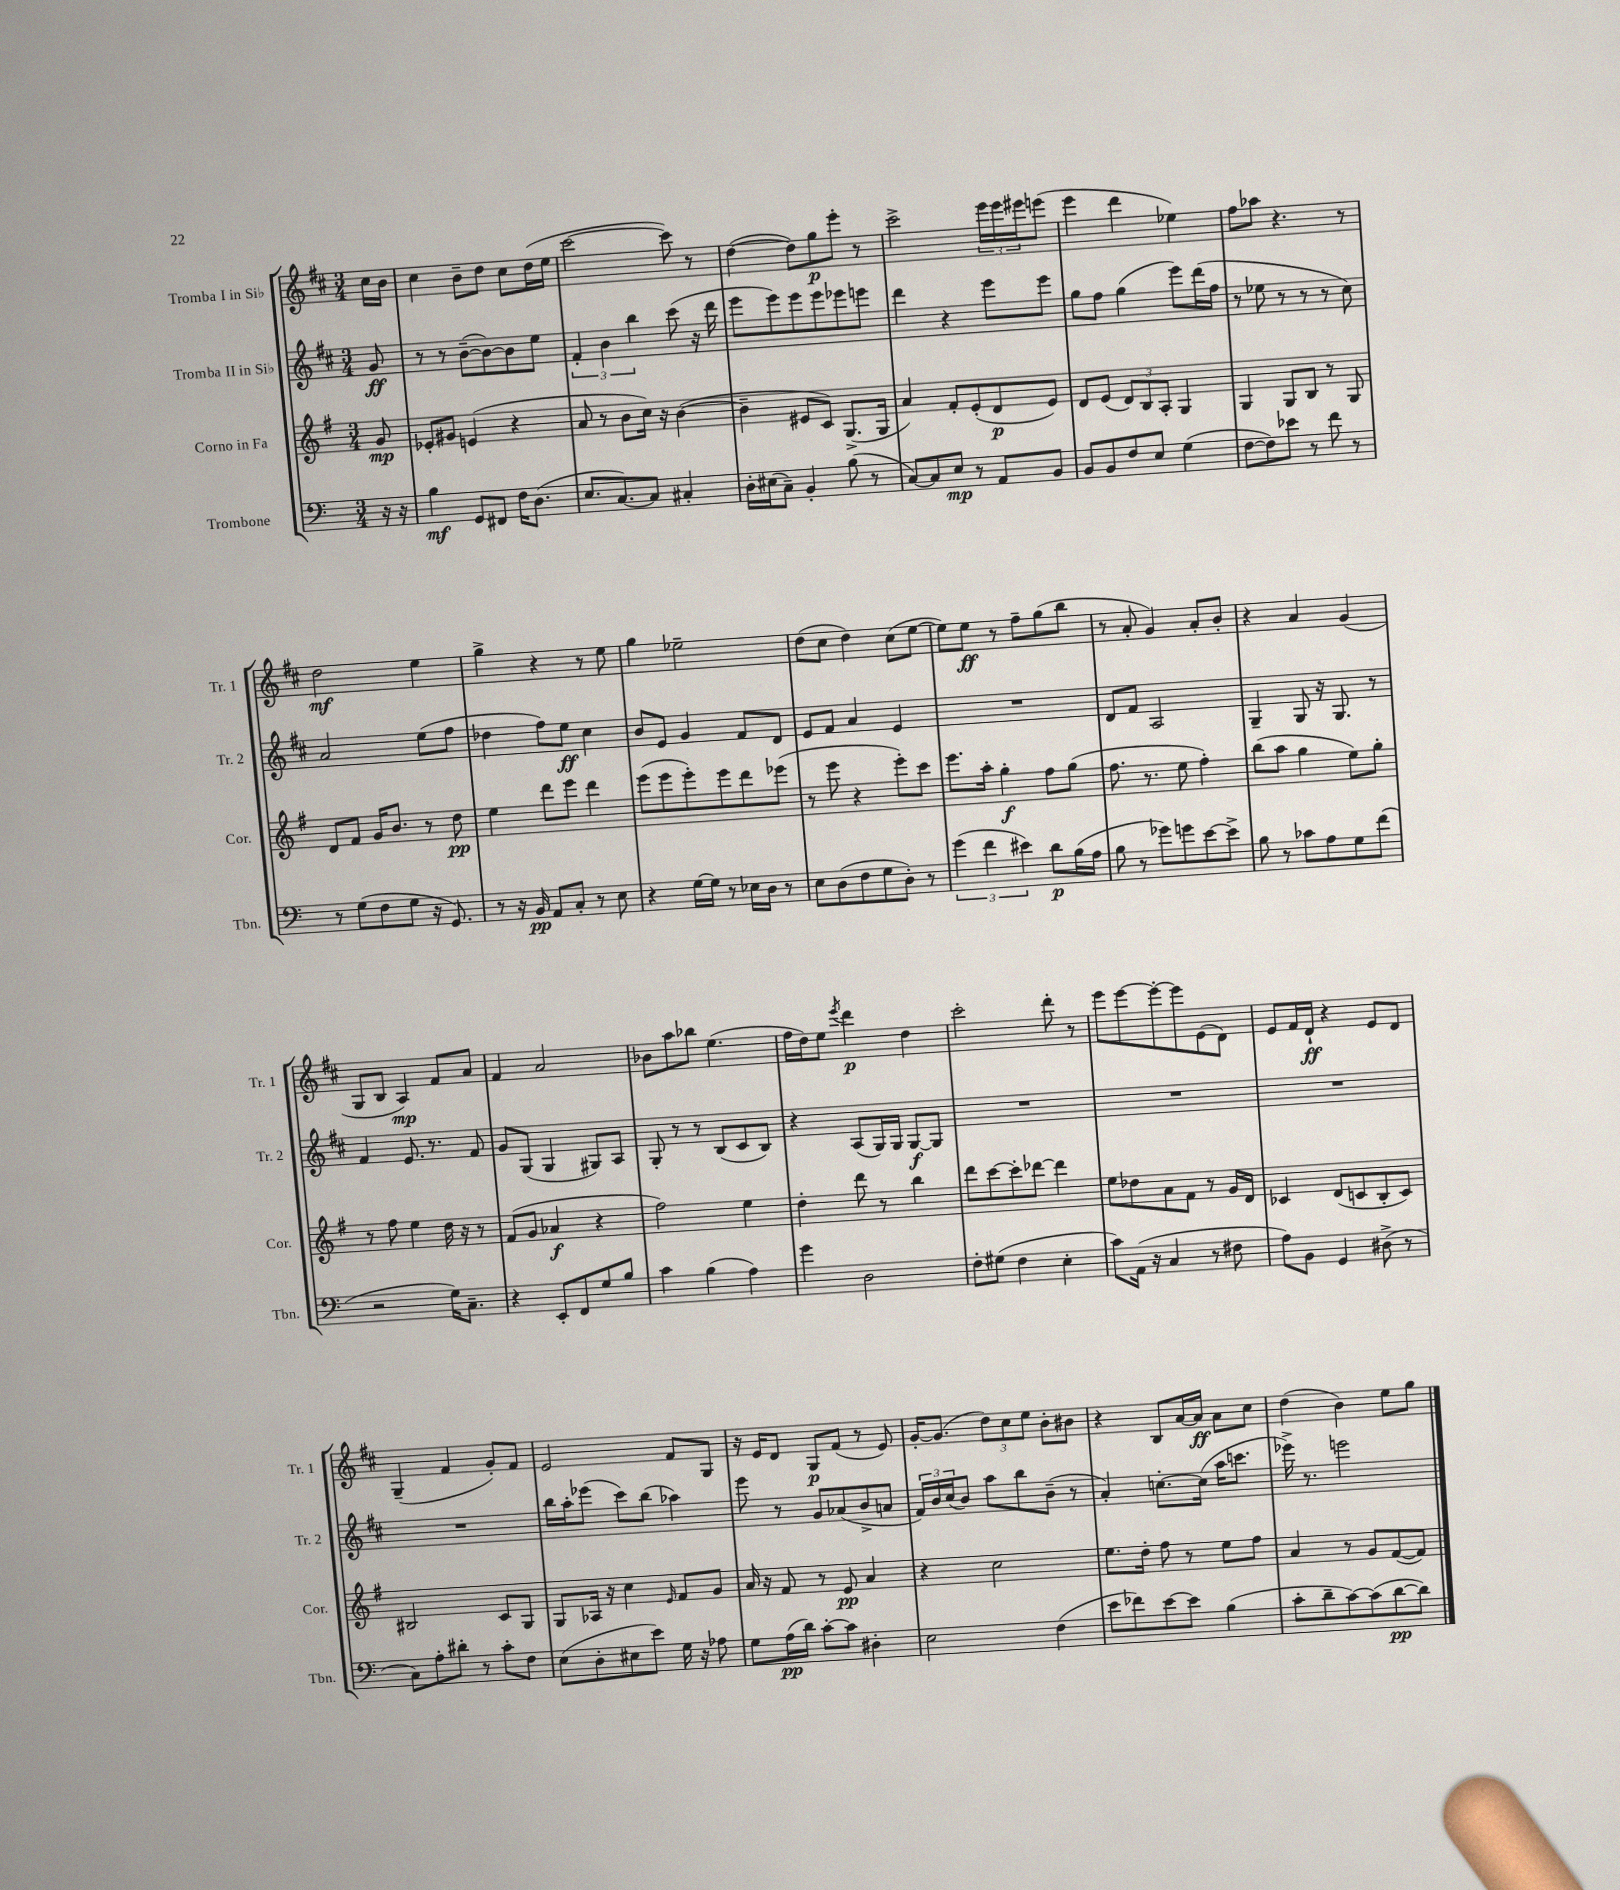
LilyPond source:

<<
\new StaffGroup <<
\new Staff = "s0" \with { instrumentName = "Tromba I in Sib" shortInstrumentName = "Tr. 1" } {
    \clef treble \key d \major \numericTimeSignature \time 3/4 \partial 8
    cis''16 b'16 |
    cis''4 b'8-- d''8 cis''8 d''16( e''16 |
    cis'''2~ cis'''8) r8 |
    d''4~( d''8) g''8\p e'''8-. r8 |
    cis'''2-> \tuplet 3/2 { e'''16 e'''16 eis'''16 } e'''8( |
    e'''4 d'''4 ees''4) |
    fis''8 aes''8 r4. r8 |
    d''2\mf e''4 |
    g''4-> r4 r8 e''8 |
    g''4 ees''2-- |
    d''8( cis''8 d''4) cis''8( e''8~ |
    e''8) e''8\ff r8 fis''8-- g''8( b''8 |
    r8 a'8-. g'4) a'8-. b'8-. |
    r4 a'4 g'4( |
    g8 b8 a4\mp) fis'8 a'8 |
    fis'4 a'2 |
    bes'8 a''8 bes''8 e''4.( |
    fis''16 d''16) e''8 \acciaccatura { e'''8 } d'''4\p d''4 |
    cis'''2-. d'''8-. r8 |
    e'''8 e'''8~ e'''8~-. e'''8 e'8( d'8) |
    e'8 fis'16 d'16-!\ff r4 e'8 d'8 |
    g4--( fis'4 g'8-.) fis'8 |
    e'2 fis'8 g8 |
    r16 e'16 d'8 g8\p fis'8( r8 e'8) |
    g'16~-. g'8.( \tuplet 3/2 { d''8) cis''8 e''8 } b'8-. bis'8 |
    r4 b8 a'16~ a'16\ff a'8 cis''8 |
    d''4( b'4) e''8 g''8 \bar "|." |
}
\new Staff = "s1" \with { instrumentName = "Tromba II in Sib" shortInstrumentName = "Tr. 2" } {
    \clef treble \key d \major \numericTimeSignature \time 3/4 \partial 8
    g'8\ff |
    r8 r8 b'8~--( b'8~) b'8 e''8 |
    \tuplet 3/2 { fis'4-. b'4 b''4 } cis'''8( r16 d'''16 |
    e'''8 e'''8) e'''8 e'''8 ees'''8 e'''8 |
    d'''4 r4 e'''8 e'''8 |
    g''8 fis''8 g''4( e'''8) d'''16( fis''16 |
    r8 ees''8 r8 r8 r8 cis''8) |
    a'2 e''8( fis''8 |
    des''4 fis''8) e''8\ff cis''4 |
    b'8 e'8 g'4 fis'8 d'8 |
    e'8 fis'8 a'4 e'4 |
    R2. |
    d'8 fis'8 a2 |
    g4-- g8 r16 g8. r8 |
    fis'4 e'8. r8. fis'8 |
    g'8 g8( g4 gis8) a8 |
    g8-. r8 r8 b8( cis'8 b8) |
    r4 a8( g16) g16 g8~\f g8 |
    R2. |
    R2. |
    R2. |
    R2. |
    b''16 a''16-. ees'''8( cis'''8) b''8( aes''4) |
    e'''8 r8 g'8 aes'8( b'8-> a'8 |
    \tuplet 3/2 { fis'16) b'16 cis''16( } b'8) a''8 b''8 b'8--( r8 |
    a'4-.) c''8.~-. c''16( a''16 c'''8. |
    ees'''16->) r8. e'''2 \bar "|." |
}
\new Staff = "s2" \with { instrumentName = "Corno in Fa" shortInstrumentName = "Cor." } {
    \clef treble \key g \major \numericTimeSignature \time 3/4 \partial 8
    g'8\mp |
    ees'8-. gis'8 e'4( r4 |
    a'8 r8 b'8 c''16) r16 b'4~( |
    b'4-- eis'8 c'8) g8.->( g16 |
    a'4) fis'8-. e'8-.( d'8\p e'8) |
    d'8 e'8( \tuplet 3/2 { d'8) b8 a8-. } g4 |
    g4 g8 b8 r8 g8 |
    d'8 fis'8 g'16 b'8. r8 d''8\pp |
    e''4 d'''8 e'''8 d'''4 |
    e'''8( e'''8 e'''8-.) e'''8 d'''8 ees'''8( |
    r8 e'''8 r4 e'''8-.) c'''8 |
    e'''8. a''16-. g''4-.\f fis''8 g''8( |
    fis''8. r8. e''8 fis''4-.) |
    b''8( a''8 g''4 e''8) g''8-. |
    r8 fis''8 e''4 d''16 r16 r8 |
    fis'8( g'8 aes'4\f r4 |
    fis''2) e''4 |
    d''4-. d'''8 r8 b''4 |
    d'''8 c'''8~ c'''8-. des'''8~ des'''4 |
    e''8 des''8 a'8 fis'8 r8 g'16 d'16 |
    ces'4 d'8( c'8 b8-. c'8) |
    bis2 c'8 g8 |
    g8 aes16 r16 c''4 \grace { e'16 } fis'8 g'8 |
    a'16 r16 fis'8 r8 e'8\pp a'4 |
    r4 c''2 |
    e''8. d''16-. fis''8 r8 e''8 fis''8 |
    a'4 r8 g'8 fis'8~( fis'8) \bar "|." |
}
\new Staff = "s3" \with { instrumentName = "Trombone" shortInstrumentName = "Tbn." } {
    \clef bass \key c \major \numericTimeSignature \time 3/4 \partial 8
    r16 r16 |
    b4\mf g,8 fis,8 f16 d8.( |
    e8. c8.~) c8 cis4-. |
    d16-. eis16( c8--) b,4-. b8( r8 |
    c8~) c8 e8\mp r8 a,8 b,8 |
    b,8 b,8 f8 e8 g4( |
    f8~ f8) ees'8 r8 f'8 r8 |
    r8 g8( f8 g8 r16 g,8.) |
    r8 r16 b,16\pp a,8 c8-. r8 e8 |
    r4 g16~ g16 r8 ees16 d16 r8 |
    e8 d8( f8 g8 d8-.) r8 |
    \tuplet 3/2 { g'4( f'4 eis'4) } d'8\p b16( a16 |
    b8 r8 ges'8) g'8 e'8~ e'8-> |
    b8 r8 ces'8 a8 g8 f'8( |
    r2 g16) c8.-- |
    r4 e,8-. f,8 g8 b8 |
    c'4 b4( a4) |
    g'4 d2 |
    f8-. gis8( f4 e4-. |
    c'8) a,16( r16 c4 r8 fis8 |
    a8) b,8 g,4 dis8->( r8 |
    c8) a8-. dis'8-. r8 c'8-. f8 |
    e8( d8-. eis8 e'8) g16 r16 aes8 |
    g8 a16\pp( d'16) c'8~-. c'8 dis4-. |
    e2 f4( |
    e'8 fes'8) e'8~ e'8 b4( |
    c'8-. d'8-- c'8~) c'8( d'8~\pp d'8) \bar "|." |
}
>>
>>
\layout { \context { \Score \remove "Bar_number_engraver" } }
